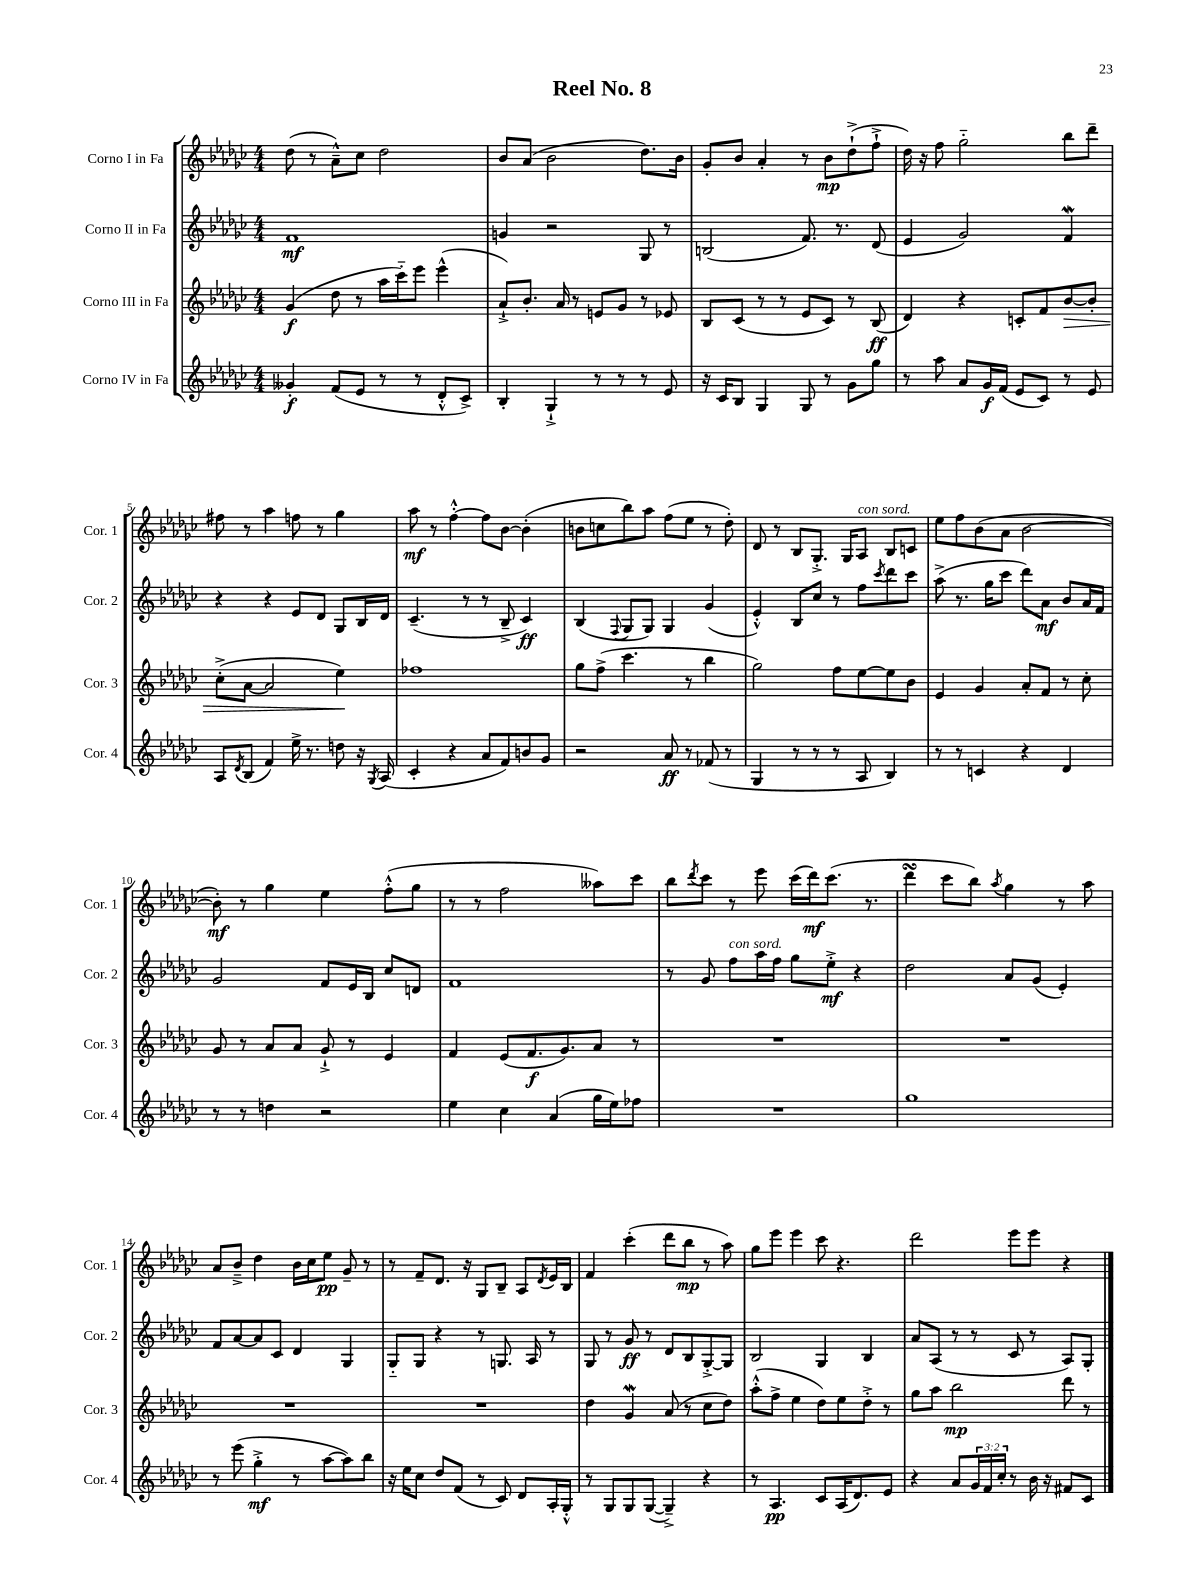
\header { title = "Reel No. 8" }
<<
\new StaffGroup <<
\new Staff = "s0" \with { instrumentName = "Corno I in Fa" shortInstrumentName = "Cor. 1" } {
    \clef treble \key ges \major \numericTimeSignature \time 4/4
    des''8( r8 aes'8---^) ces''8 des''2 |
    bes'8 aes'8( bes'2 des''8.) bes'16 |
    ges'8-. bes'8 aes'4-. r8 bes'8\mp des''8-!->( f''8-!-> |
    des''16) r16 f''8 ges''2-_ bes''8 des'''8-- |
    fis''8 r8 aes''4 f''8 r8 ges''4 |
    aes''8\mf r8 f''4~-.-^ f''8 bes'8~ bes'4-.( |
    b'8 c''8 bes''8) aes''8 f''8( ees''8 r8 des''8-.) |
    des'8 r8 bes8 ges8.-.-> ges16 aes8^\markup { \italic "con sord." } bes8 c'8 |
    ees''8 f''8 bes'8( aes'8 bes'2~ |
    bes'8-.\mf) r8 ges''4 ees''4 f''8-.-^( ges''8 |
    r8 r8 f''2 aeses''8) ces'''8 |
    bes''8 \acciaccatura { des'''8 } ces'''8 r8 ees'''8 ces'''16( des'''16\mf) ces'''8.( r8. |
    des'''4\turn ces'''8 bes''8) \acciaccatura { aes''8 } ges''4 r8 aes''8 |
    aes'8 bes'8---> des''4 bes'16 ces''16 ees''8\pp ges'8-- r8 |
    r8 f'8-- des'8. r16 ges8 bes8-- aes8 \acciaccatura { des'8 } ees'16 bes16 |
    f'4 ces'''4-.( des'''8 bes''8\mp r8 aes''8) |
    ges''8 ees'''8 ees'''4 ces'''8 r4. |
    des'''2 ees'''8 ees'''8 r4 \bar "|." |
}
\new Staff = "s1" \with { instrumentName = "Corno II in Fa" shortInstrumentName = "Cor. 2" } {
    \clef treble \key ges \major \numericTimeSignature \time 4/4
    f'1\mf |
    g'4 r2 ges8 r8 |
    b2( f'8.) r8. des'8( |
    ees'4 ges'2) f'4\mordent |
    r4 r4 ees'8 des'8 ges8 bes16 des'16 |
    ces'4.--( r8 r8 bes8---> ces'4\ff) |
    bes4( \appoggiatura { f8 } ges8 ges8) ges4 ges'4( |
    ees'4-.-^) bes8 ces''8 r8 f''8 \acciaccatura { ces'''8 } des'''8 ces'''8 |
    aes''8->( r8. ges''16 ces'''8 des'''8) aes'8\mf bes'8 aes'16 f'16 |
    ges'2 f'8 ees'16 bes16 ces''8 d'8 |
    f'1 |
    r8 ges'8 f''8^\markup { \italic "con sord." } aes''16 f''16 ges''8 ees''8-.->\mf r4 |
    des''2 aes'8 ges'8( ees'4-.) |
    f'8 aes'8~ aes'8 ces'8 des'4 ges4 |
    ges8-_ ges8 r4 r8 g8. aes16 r8 |
    ges8 r8 ges'8\ff r8 des'8 bes8 ges8~-.-> ges8 |
    bes2 ges4 bes4 |
    aes'8 aes8( r8 r8 ces'8 r8 aes8) ges8-. \bar "|." |
}
\new Staff = "s2" \with { instrumentName = "Corno III in Fa" shortInstrumentName = "Cor. 3" } {
    \clef treble \key ges \major \numericTimeSignature \time 4/4
    ges'4\f( des''8 r8 aes''16 ces'''16-_) ees'''8 ees'''4-^( |
    aes'8-!->) bes'8.-. aes'16 r8 e'8 ges'8 r8 ees'8 |
    bes8 ces'8( r8 r8 ees'8 ces'8) r8 bes8\ff( |
    des'4) r4 c'8-. f'8 bes'8~\> bes'8-. |
    ces''8-.->( aes'8~ aes'2 ees''4\!) |
    fes''1 |
    ges''8 f''8->( ces'''4. r8 bes''4 |
    ges''2) f''8 ees''8~ ees''8 bes'8 |
    ees'4 ges'4 aes'8-. f'8 r8 ces''8-. |
    ges'8 r8 aes'8 aes'8 ges'8-!-> r8 ees'4 |
    f'4 ees'8( f'8.\f ges'8.) aes'8 r8 |
    R1 |
    R1 |
    R1 |
    R1 |
    des''4 ges'4\mordent aes'8( r8 ces''8 des''8) |
    aes''8-.-^( f''8-> ees''4 des''8) ees''8 des''8-.-> r8 |
    ges''8 aes''8 bes''2\mp des'''8 r8 \bar "|." |
}
\new Staff = "s3" \with { instrumentName = "Corno IV in Fa" shortInstrumentName = "Cor. 4" } {
    \clef treble \key ges \major \numericTimeSignature \time 4/4 \override Staff.TupletNumber.text = #tuplet-number::calc-fraction-text
    geses'4-.\f f'8( ees'8 r8 r8 des'8-.-^ ces'8->) |
    bes4-. ges4-!-> r8 r8 r8 ees'8 |
    r16 ces'16 bes8 ges4 ges8 r8 ges'8 ges''8 |
    r8 aes''8 aes'8 ges'16\f f'16( ees'8 ces'8) r8 ees'8 |
    aes8 \acciaccatura { des'8 } bes8( f'4) ees''16-> r8. d''8 r16 \acciaccatura { ges8 } aes16( |
    ces'4-. r4 aes'8 f'8) b'8 ges'8 |
    r2 aes'8\ff r8 fes'8( r8 |
    ges4 r8 r8 r8 aes8 bes4) |
    r8 r8 c'4 r4 des'4 |
    r8 r8 d''4 r2 |
    ees''4 ces''4 aes'4( ges''16 ees''16) fes''8 |
    R1 |
    ges''1 |
    r8 ees'''8( ges''4-.->\mf r8 aes''8~ aes''8) bes''8 |
    r16 ees''16 ces''8 des''8 f'8( r8 ces'8) des'8 aes16-. ges16-.-^ |
    r8 ges8 ges8 ges8~( ges4--->) r4 |
    r8 aes4.\pp ces'8 aes16( des'8.) ees'8 |
    r4 aes'8 \tuplet 3/2 { ges'16 f'16 ces''16-. } r8 bes'16 r16 fis'8 ces'8 \bar "|." |
}
>>
>>
